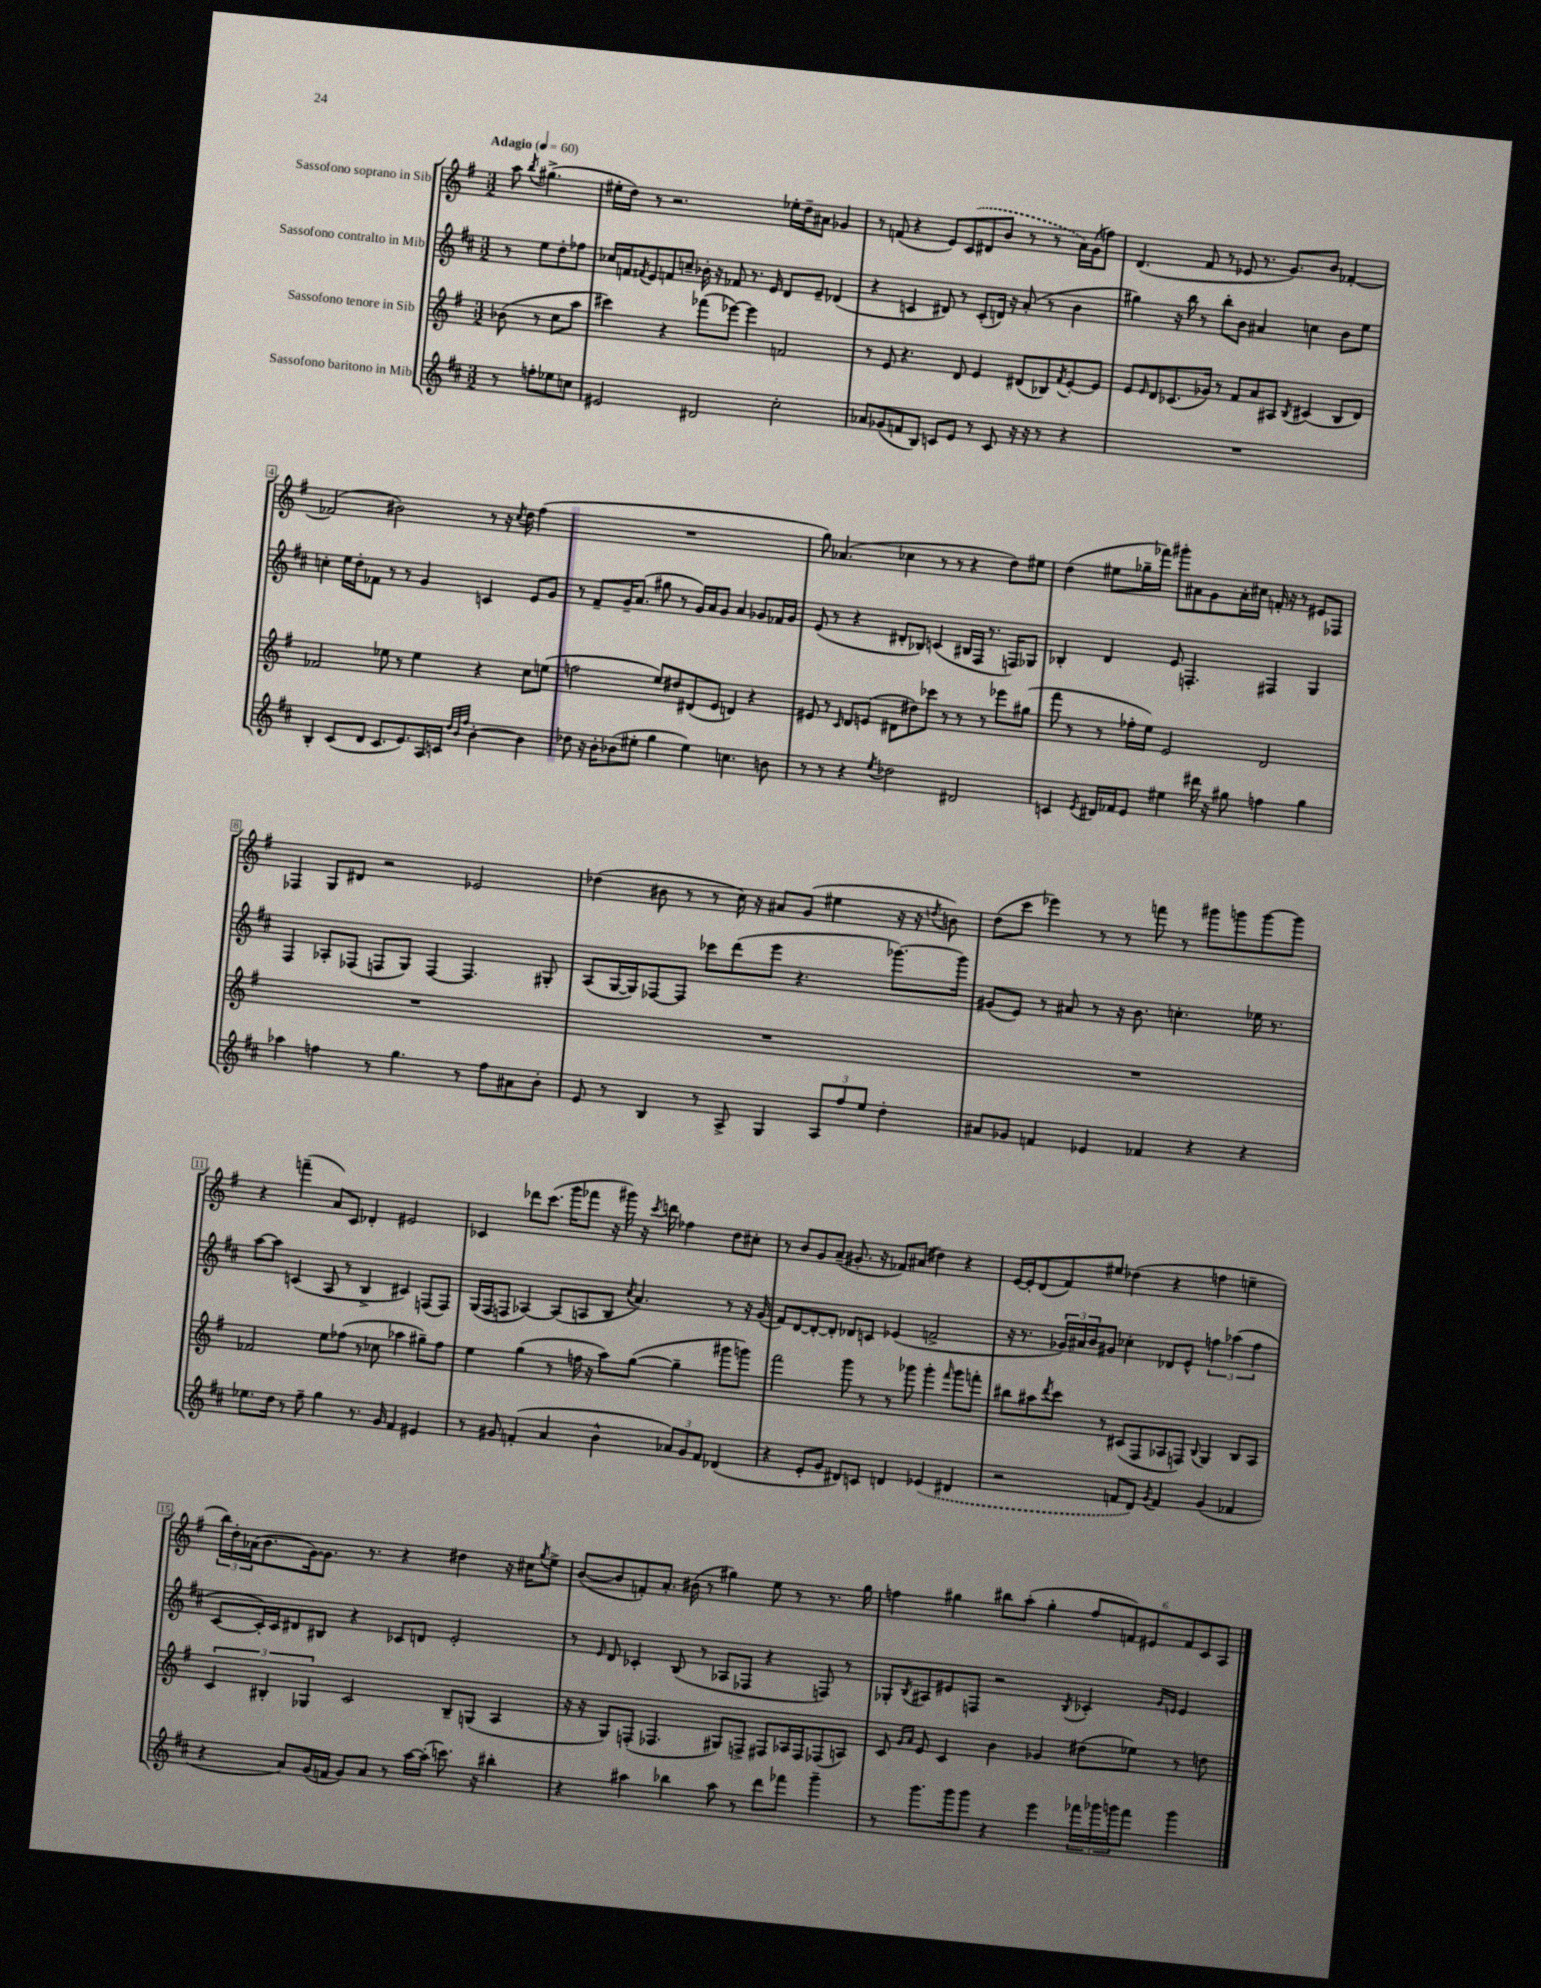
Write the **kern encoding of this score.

**kern	**kern	**kern	**kern
*staff4	*staff3	*staff2	*staff1
*clefG2	*clefG2	*clefG2	*clefG2
*k[f#c#]	*k[f#]	*k[f#c#]	*k[f#]
*M3/2	*M3/2	*M3/2	*M3/2
*MM60	*MM60	*MM60	*MM60
8r	(8b-	8r	8aa
.	.	.	8qbb
8ff'	8r	8ee	(4.gg#^
8ee-	8cc	8dd'	.
8cc	8aa	8ff-	.
=	=	=	=
2e#	4ccc#)	16cc-	16ee#'
.	.	16f	16dd)
.	.	8qf#	.
.	.	8e	8r
.	4r	8f	2.r
.	.	8cc~	.
2d#	(8fff-	16b-'	.
.	.	16r	.
.	[8eee-)	8f-	.
.	4eee-]	8.r	.
.	.	16e	.
2cc#'	2f	8d	16ee-'
.	.	.	16dd~
.	.	8e~	8a#
.	.	(4d-	4g-
=	=	=	=
8a-	8r	4r	8r
(8g-	8e	.	(8f
8f	4.r	4c	4r
8B)	.	.	.
8c	.	8d#)	8e)
8e	8d	8r	(8c
8r	4e	(8c'	8d#
8c	.	16d)	8b
.	.	16r	.
16r	(8d#	(8a'	8r
16r	.	.	.
8r	8B-)	8r	8r
.	8qf#	.	.
4r	[8e'	4b	16a)
.	.	.	(16g
.	8e]	.	8ff)
=	=	=	=
1.r	8e	4gg#)	(4.d
.	16qqe	.	.
.	8d	.	.
.	(8.c-	16r	.
.	.	16bb	.
.	.	8r	8f#
.	16g-)	.	.
.	8r	8bb'	8r
.	8f#	8b	8e-
.	8a	4a#	8.r
.	8A#	.	.
.	.	.	8.g)
.	8qB	.	.
.	(4c#	4cc	.
.	.	.	8b
.	8B	8b	[4f-'
.	8d)	8ee	.
=	=	=	=
4B'	2f-	4cc'	(2f-]
(8c#	.	16ee	.
.	.	16dd'	.
8d	.	8f-	.
8.c#	8ee-	8r	2b#)
.	8r	8r	.
8.e)	.	.	.
.	4ee-	4g	.
16A	.	.	.
16c	.	.	.
32qqdd	.	.	.
32qqb	.	.	.
32qqff#	.	.	.
[4b'	4r	4c	8r
.	.	.	16r
.	.	.	8qcc
.	.	.	16dd
4b]	8cc	8e	(4ff#
.	(8ee	8g	.
=	=	=	=
8dd-	2ff	8r	1.r
16r	.	8f#~	.
16b'	.	.	.
(8b-	.	16g~	.
.	.	(8.a	.
8ee#'	.	.	.
4gg	8ee)	8gg#	.
.	8dd#	8r	.
4ee#)	(8d#	16g)	.
.	.	16a	.
.	8e	8g	.
4.cc	4d)	4a	.
.	4r	8g-	.
8b	.	16f-	.
.	.	16g-	.
=	=	=	=
8r	8e#	(8e	8gg)
8r	8r	8r	(4.a-
.	16qqc	.	.
4r	8d	4r	.
.	(8e	.	.
8qee	.	.	.
2dd-	8d#	8d#'	4cc-
.	8dd#)	8B-)	.
.	8ccc-	(4c	8r
.	8r	.	8r
2d#	8r	16B#	4r
.	.	16F#	.
.	8r	8.r	.
.	8eee-	.	8dd)
.	.	16F)	.
.	(8gg#	8G-	8ee#
=	=	=	=
4c	8fff#	4B-'	(4dd
.	8r	.	.
8qe	.	.	.
16d#	8r	4d	8ee#
16f-	.	.	.
8e	16ff-'	.	16gg-~
.	16ee)	.	16fff-)
4ee#	2e	8e	8ggg#'
.	.	4.F'	8a#
16ddd#	.	.	8g
16r	.	.	.
8gg#	.	.	16a#'
.	.	.	16cc#
4ff	2d	4F#	16f'
.	.	.	16r
.	.	.	8r
4gg#	.	4G	8e#
.	.	.	8F-
=	=	=	=
4aa-	1.r	4F#	4F-
4ff	.	8A-'	8G
.	.	(8F-	8d#
8r	.	8F	2r
4.gg	.	8G)	.
.	.	[4F	.
8r	.	4.F]	2e-
8ff	.	.	.
8a#	.	.	.
8b'	.	8G#'	.
=	=	=	=
8e	1.r	(8A	(4dd-
8r	.	[16G	.
.	.	16G])	.
4B	.	[8F-	8b#
.	.	8F-]	8r
8r	.	8ccc-	8r
8A^	.	(8ddd	16cc)
.	.	.	16r
4G	.	8eee	8a#
.	.	4.r	(8g
12A	.	.	4ee#
12ff#	.	.	.
12ee	.	.	.
4dd'	.	[8.ggg-)	16r
.	.	.	16r
.	.	.	8qdd
.	.	.	8b)
.	.	16ggg-]	.
=	=	=	=
8a#	1.r	(8g#	(8dd
8g-	.	8e)	8ccc
4f	.	8r	4eee-)
.	.	8a#	.
4e-	.	8r	8r
.	.	16r	8r
.	.	8.b	.
4f-	.	.	8fff
.	.	4.cc'	8r
4r	.	.	8ggg#
.	.	.	8ggg
4r	.	16ee-	[8ggg
.	.	8.r	.
.	.	.	8ggg]
=	=	=	=
8.ee-	2f-	[8aa	4r
.	.	8aa]	.
16dd	.	.	.
8r	.	(4c	(4fff~
8ff#~	.	.	.
4gg	8ee	8A	8a)
.	(8ff-	8r	8c
8.r	8r	4B^	4d-'
.	8cc-	.	.
16g	.	.	.
4f#	4aa-	4c#)	2e#
4e#	8gg#~)	(8F	.
.	8ff-	8F)	.
=	=	=	=
8r	4ee	(16G	4c-
.	.	16F#	.
8g#	.	8F	.
(4f'	(4gg	[4A-)	8ddd-
.	.	.	(8.ccc
4a	8r	(8A-]	.
.	.	.	16ggg
.	16ff	8A	8fff-
.	16r	.	.
4b^^	8aa)	8B	16r
.	.	.	16ggg#)
.	.	8qcc#	.
.	([8gg	4.a)	16r
.	.	.	8qccc
.	.	.	16ddd
12a-)	4gg~]	.	4ff-
12g#	.	.	.
12f	.	.	.
(4d-	8ggg#	8r	8dd
.	8ggg)	16r	8cc#'
.	.	(16g	.
=	=	=	=
4r	2fff#	8f#)	8r
.	.	[8d	8b
8e'	.	8d'_	8g
8g	.	8d']	(8a~
8d#)	8ggg	8d-	8.g#'
8c	8r	8c	.
.	.	.	16r
4d	8r	(4e-	8f-)
.	8ggg-	.	(8a#
(4e-	4ggg-'	2f^	4dd#)
.	16qqfff#	.	.
4d#	8ggg-	.	4r
.	8fff'	.	.
=	=	=	=
2r	8bb#	16r	[16e
.	.	8.r	16e']
.	8aa#	.	(8d
.	8qddd	.	.
.	8ccc	24g-)	8f#)
.	.	24a#	.
.	.	24b	.
.	8r	8g#	8ee#
8f	(8c#	4cc-'	(4dd-
8d)	8F#	.	.
8qg	.	.	.
4f	8A-	8d-	4r
.	8F)	8e^^	.
.	8qqB	.	.
(4g	4G	6ff	4ff
.	.	(6aa-	.
4f-	8B	.	4ee~
.	.	6ff	.
.	8A-	.	.
=	=	=	=
4r	6c	[8c#	24bb)
.	.	.	24dd'
.	.	.	(24a-
.	.	16c#'])	8.b
.	6B#'	.	.
.	.	16c#	.
8a)	.	8d#	.
.	.	.	[16g)
.	6G-	.	.
(16g	.	8B#	8.g]
16f	.	.	.
8g)	2c	4r	.
.	.	.	8.r
8a	.	.	.
8r	.	8c-	4r
[16aa	.	8d	.
(16aa']	.	.	.
8.ccc)	8B#~	2e'	4dd#
.	(8G	.	.
16r	.	.	.
4bb#'	4A	.	16r
.	.	.	16cc#
.	.	.	8qgg
.	.	.	8ee^
=	=	=	=
4r	16r	8r	([8b
.	16r	.	.
.	.	16qqe	.
.	8G)	8d	8b]
4aa#	(8F'	4c-'	8f')
.	4.F-	.	8.a'
4bb-	.	(8B	.
.	.	.	(16b#
.	.	8r	8r
8aa#	8G#)	8A-	4gg#)
8r	8F^	8F-	.
8ddd	8F#	4r	8ee
8fff-	16A-	.	8r
.	16F#	.	.
4ggg~	(8F-	8F)	8.r
.	8A)	8r	.
.	.	.	16gg#
=	=	=	=
8r	8c	8G-'	4ff
.	16qqg	.	.
.	16qqa	8qB	.
8.ggg	8e	8A#	.
.	4c	8e#	4gg#
16ggg	.	.	.
8ggg	.	8F	.
4r	4b	2r	8bb#
.	.	.	(8aa'
4eee	4g-	.	4gg#'
.	.	8qB	.
24fff-	(8dd#	4c-'	12ff
24ggg-	.	.	.
24ggg	.	.	12f)
8fff-	8ee-)	.	.
.	.	.	12e#
.	.	16qqg	.
.	.	16qqe	.
4ggg	8r	4e	12f
.	.	.	12c
.	8dd	.	.
.	.	.	12A
==	==	==	==
*-	*-	*-	*-
